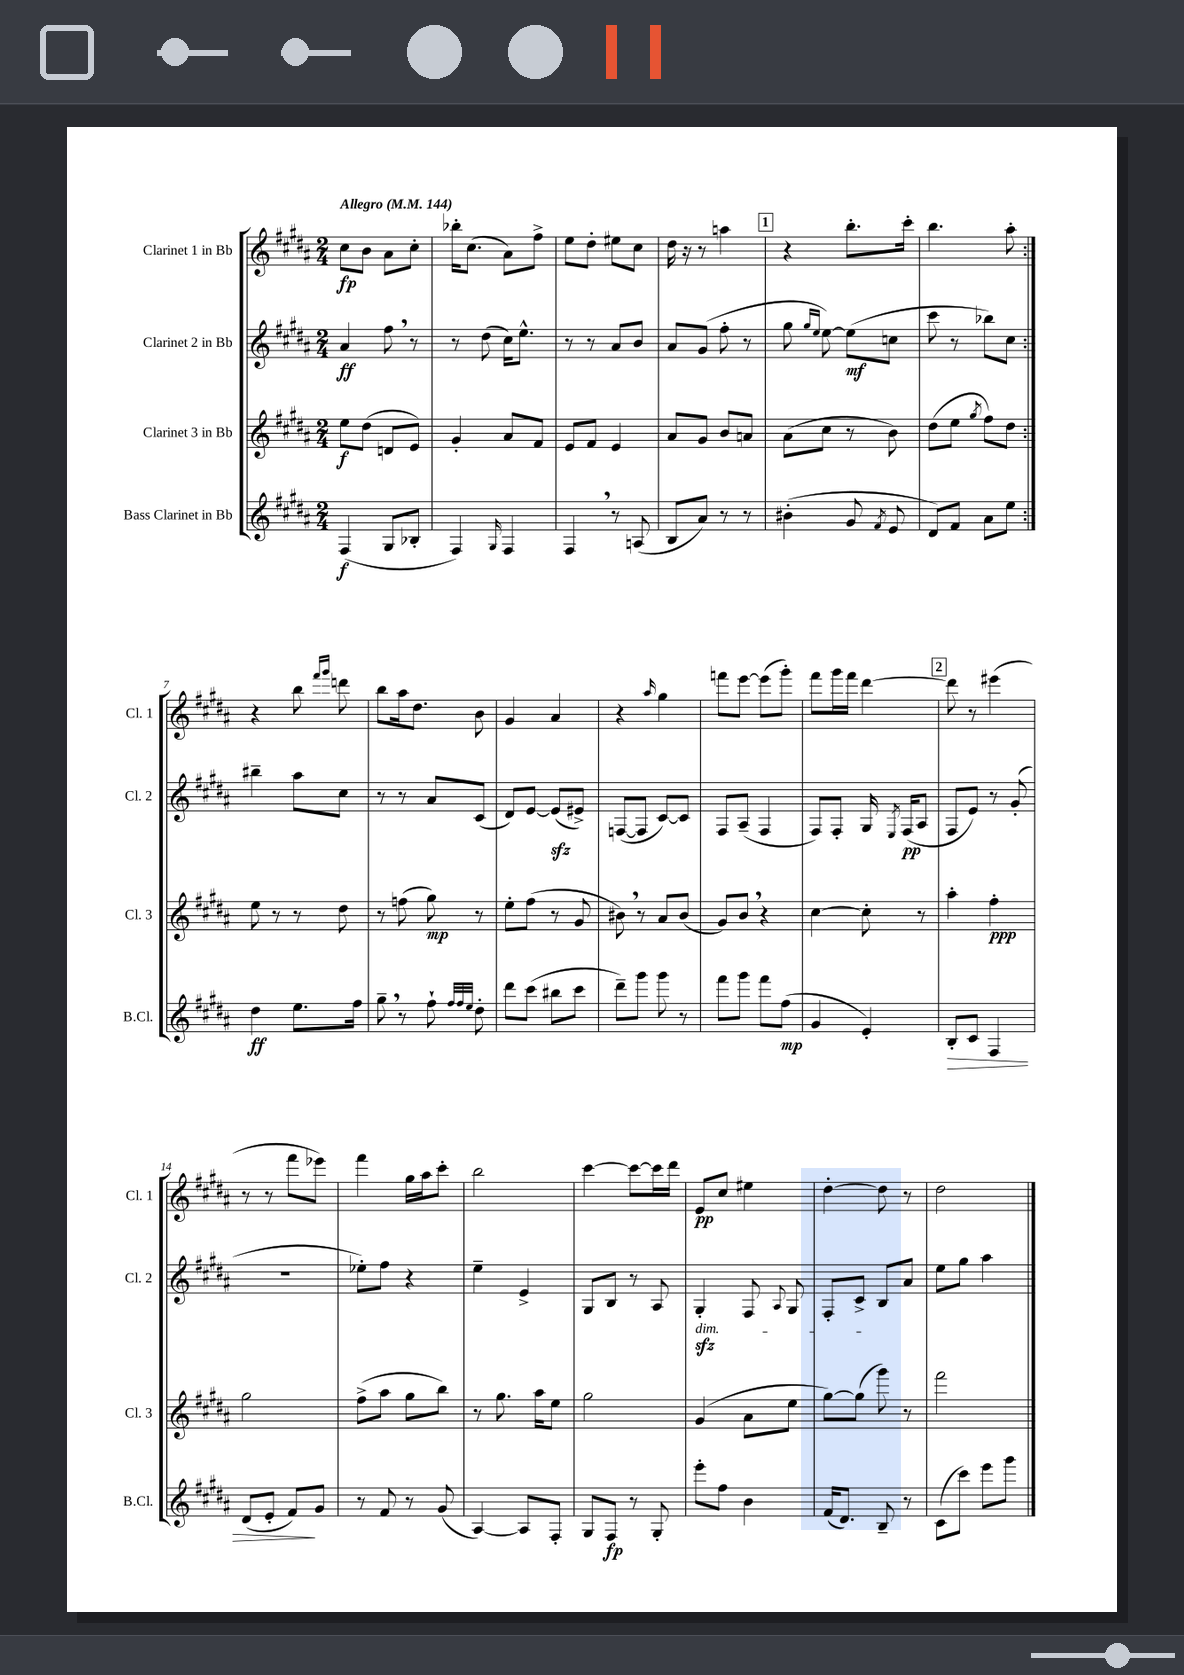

**kern	**dynam	**kern	**dynam	**kern	**dynam	**kern	**dynam
*part4	*part4	*part3	*part3	*part2	*part2	*part1	*part1
*staff4	*staff4	*staff3	*staff3	*staff2	*staff2	*staff1	*staff1
*I"Bass Clarinet in Bb	*	*I"Clarinet 3 in Bb	*	*I"Clarinet 2 in Bb	*	*I"Clarinet 1 in Bb	*
*I'B.Cl.	*	*I'Cl. 3	*	*I'Cl. 2	*	*I'Cl. 1	*
*clefG2	*	*clefG2	*	*clefG2	*	*clefG2	*
*k[f#c#g#d#a#]	*	*k[f#c#g#d#a#]	*	*k[f#c#g#d#a#]	*	*k[f#c#g#d#a#]	*
*M2/4	*	*M2/4	*	*M2/4	*	*M2/4	*
*MM144	*	*MM144	*	*MM144	*	*MM144	*
=1	=1	=1	=1	=1	=1	=1	=1
!	!	!	!	!	!	!LO:TX:a:B:t=Allegro	!
(4F#/	f	8ee\L	f	4a#/	ff	8cc#\L	fp
.	.	(8dd#\J	.	.	.	8b\J	.
8G#/L	.	8dn/L	.	8ff#,\	.	8a#\L	.
8B-X'/J	.	8e/J)	.	8r	.	8cc#'\J	.
=2	=2	=2	=2	=2	=2	=2	=2
4F#/)	.	4g#'/	.	8r	.	16bb-X'\KL	.
.	.	.	.	.	.	(8.cc#\J	.
.	.	.	.	(8dd#\	.	.	.
16qqG#/	.	.	.	.	.	.	.
4F#/	.	8a#/L	.	16cc#\KL)	.	8a#\L)	.
.	.	.	.	8.ee^^\J	.	.	.
.	.	8f#/J	.	.	.	8ff#^\J	.
=3	=3	=3	=3	=3	=3	=3	=3
4F#,/	.	8e/L	.	8r	.	8ee\L	.
.	.	8f#/J	.	8r	.	8dd#'\J	.
8r	.	4e/	.	8a#/L	.	8ee#X\L	.
(8An/	.	.	.	8b/J	.	8cc#\J	.
=4	=4	=4	=4	=4	=4	=4	=4
8B/L	.	8a#/L	.	8a#/L	.	16dd#\	.
.	.	.	.	.	.	16r	.
8a#/J)	.	8g#/J	.	(8g#/J	.	8r	.
8r	.	8b/L	.	8ff#'\	.	4aan\	.
8r	.	8an/J	.	8r	.	.	.
!!LO:REH:place=s1:t=1
=5	=5	=5	=5	=5	=5	=5	=5
(4b#X'\	.	(8a#\L	.	8gg#\	.	4r	.
.	.	.	.	16qqgg#/LL	.	.	.
.	.	.	.	16qqee/JJ	.	.	.
.	.	8cc#\J	.	[8ee\)	.	.	.
8g#/	.	8r	.	(8ee\L]	mf	8.bb'\L	.
8qf#/	.	.	.	.	.	.	.
8e/	.	8b\)	.	8ccn\J	.	.	.
.	.	.	.	.	.	16ccc#'\Jk	.
=6	=6	=6	=6	=6	=6	=6	=6
8d#/L)	.	(8dd#\L	.	8ccc#\	.	4.bb\	.
8f#/J	.	8ee\J	.	8r	.	.	.
.	.	8qgg#/	.	.	.	.	.
8a#\L	.	8ff#\L)	.	8bb-X\L)	.	.	.
8ee\J	.	8dd#\J	.	8cc#\J	.	8aa#'\	.
!!LO:LB:g=z
=7:|!	=7:|!	=7:|!	=7:|!	=7:|!	=7:|!	=7:|!	=7:|!
4dd#\	ff	8ee\	.	4bb#X~\	.	4r	.
.	.	8r	.	.	.	.	.
8.ee\L	.	8r	.	8aa#\L	.	8bb\	.
.	.	.	.	.	.	16qqfff#/LL	.
.	.	.	.	.	.	16qqggg#/JJ	.
.	.	8dd#\	.	8cc#\J	.	8dddn\	.
16ff#\Jk	.	.	.	.	.	.	.
=8	=8	=8	=8	=8	=8	=8	=8
8gg#~,\	.	8r	.	8r	.	8bb\L	.
8r	.	(8ffn\	.	8r	.	16aa#\k	.
.	.	.	.	.	.	8.dd#\J	.
8ff#`\	.	8gg#\)	mp	8a#/L	.	.	.
32qqff#/LLL	.	.	.	.	.	.	.
32qqff#/	.	.	.	.	.	.	.
32qqee/JJJ	.	.	.	.	.	.	.
8dd#'\	.	8r	.	(8c#/J	.	8b\	.
=9	=9	=9	=9	=9	=9	=9	=9
8ddd#\L	.	8ee'\L	.	8d#/L)	.	4g#/	.
(8ccc#\J	.	(8ff#\J	.	[8e/J	.	.	.
8bb#X\L	.	8r	.	(8ezz/L]	.	4a#/	.
8ccc#\J	.	8g#/	.	8e#X^/J)	.	.	.
=10	=10	=10	=10	=10	=10	=10	=10
8ddd#~\L)	.	8b#X,\)	.	([8Fn/L	.	4r	.
8ggg#\J	.	8r	.	8F/J]	.	.	.
.	.	.	.	.	.	16qqaa#/	.
8ggg#\	.	8a#/L	.	[8c#/L)	.	4gg#\	.
8r	.	(8b#/J	.	8c#/J]	.	.	.
=11	=11	=11	=11	=11	=11	=11	=11
8fff#\L	.	8g#/L)	.	8F#/L	.	8fffn\L	.
8ggg#\J	.	8b,/J	.	(8A#~/J	.	[8eee\J	.
8fff#\L	.	4r	.	4F#/	.	(8eee\L]	.
(8ff#\J	mp	.	.	.	.	8ggg#'\J)	.
=12	=12	=12	=12	=12	=12	=12	=12
4g#/	.	[4cc#\	.	8F#/L)	.	8fff#\L	.
.	.	.	.	8F#'/J	.	16ggg#\L	.
.	.	.	.	.	.	16fff#\JJ	.
4e'/)	.	8cc#'\]	.	16G#/	.	[4ddd#\	.
.	.	.	.	8qE/	.	.	.
.	.	.	.	(16F#/KL	pp	.	.
.	.	8r	.	8A#/J	.	.	.
!!LO:REH:place=s1:t=2
=13	=13	=13	=13	=13	=13	=13	=13
!	!LO:HP:b	!	!	!	!	!	!
8B'/L	>	4aa#'\	.	8F#/L	.	8ddd#\]	.
8c#/J	.	.	.	8e/J)	.	8r	.
4F#/	.	4ff#'\	ppp	8r	.	(4eee#X\	.
.	.	.	.	(8g#'/	.	.	.
!!LO:LB:g=z
=14	=14	=14	=14	=14	=14	=14	=14
(8d#/L	.	2gg#\	.	2r	.	8r	.
8e'/J	.	.	.	.	.	8r	.
8f#/L)	.	.	.	.	.	8fff#\L	.
8g#/J	]	.	.	.	.	8eee-X\J)	.
=15	=15	=15	=15	=15	=15	=15	=15
8r	.	(8ff#^\L	.	8ee-X'\L)	.	4fff#\	.
8f#/	.	8aa#\J	.	8ff#\J	.	.	.
8r	.	8gg#\L	.	4r	.	16gg#\LL	.
.	.	.	.	.	.	16aa#\J	.
(8g#/	.	8bb\J)	.	.	.	8ccc#'\J	.
=16	=16	=16	=16	=16	=16	=16	=16
[4A#/)	.	8r	.	4ee~\	.	2bb\	.
.	.	8.gg#\	.	.	.	.	.
8A#/L]	.	.	.	4e^/	.	.	.
.	.	16aa#\KL	.	.	.	.	.
8F#'/J	.	8ee\J	.	.	.	.	.
=17	=17	=17	=17	=17	=17	=17	=17
8G#/L	.	2gg#\	.	8G#/L	.	[4ccc#\	.
8F#/J	fp	.	.	8B/J	.	.	.
8r	.	.	.	8r	.	8ccc#\L_	.
8G#'/	.	.	.	8A#/	.	16ccc#\L]	.
.	.	.	.	.	.	16ddd#\JJ	.
=18	=18	=18	=18	=18	=18	=18	=18
!	!	!	!	!LO:TX:b:i:t=dim.	!	!	!
8eee'\L	.	(4g#/	.	4G#zz'/	.	8e/L	pp
8ff#\J	.	.	.	.	.	8cc#/J	.
4b\	.	8a#\L	.	8F#/	.	4ee#X\	.
.	.	.	.	8qqA#/	.	.	.
.	.	8ee\J	.	8G#/	.	.	.
=19	=19	=19	=19	=19	=19	=19	=19
(16f#/KL	.	[8gg#\L)	.	8F#'/L	.	[4dd#'\	.
8.d#/J)	.	.	.	.	.	.	.
.	.	(8gg#\J]	.	8c#^/J	.	.	.
8B~/	.	8ggg#\)	.	8B/L	.	8dd#\]	.
8r	.	8r	.	8a#/J	.	8r	.
=20	=20	=20	=20	=20	=20	=20	=20
(8c#\L	.	2fff#\	.	8ee\L	.	2dd#\	.
8ccc#\J)	.	.	.	8gg#\J	.	.	.
8eee\L	.	.	.	4aa#\	.	.	.
8ggg#\J	.	.	.	.	.	.	.
==	==	==	==	==	==	==	==
*-	*-	*-	*-	*-	*-	*-	*-
